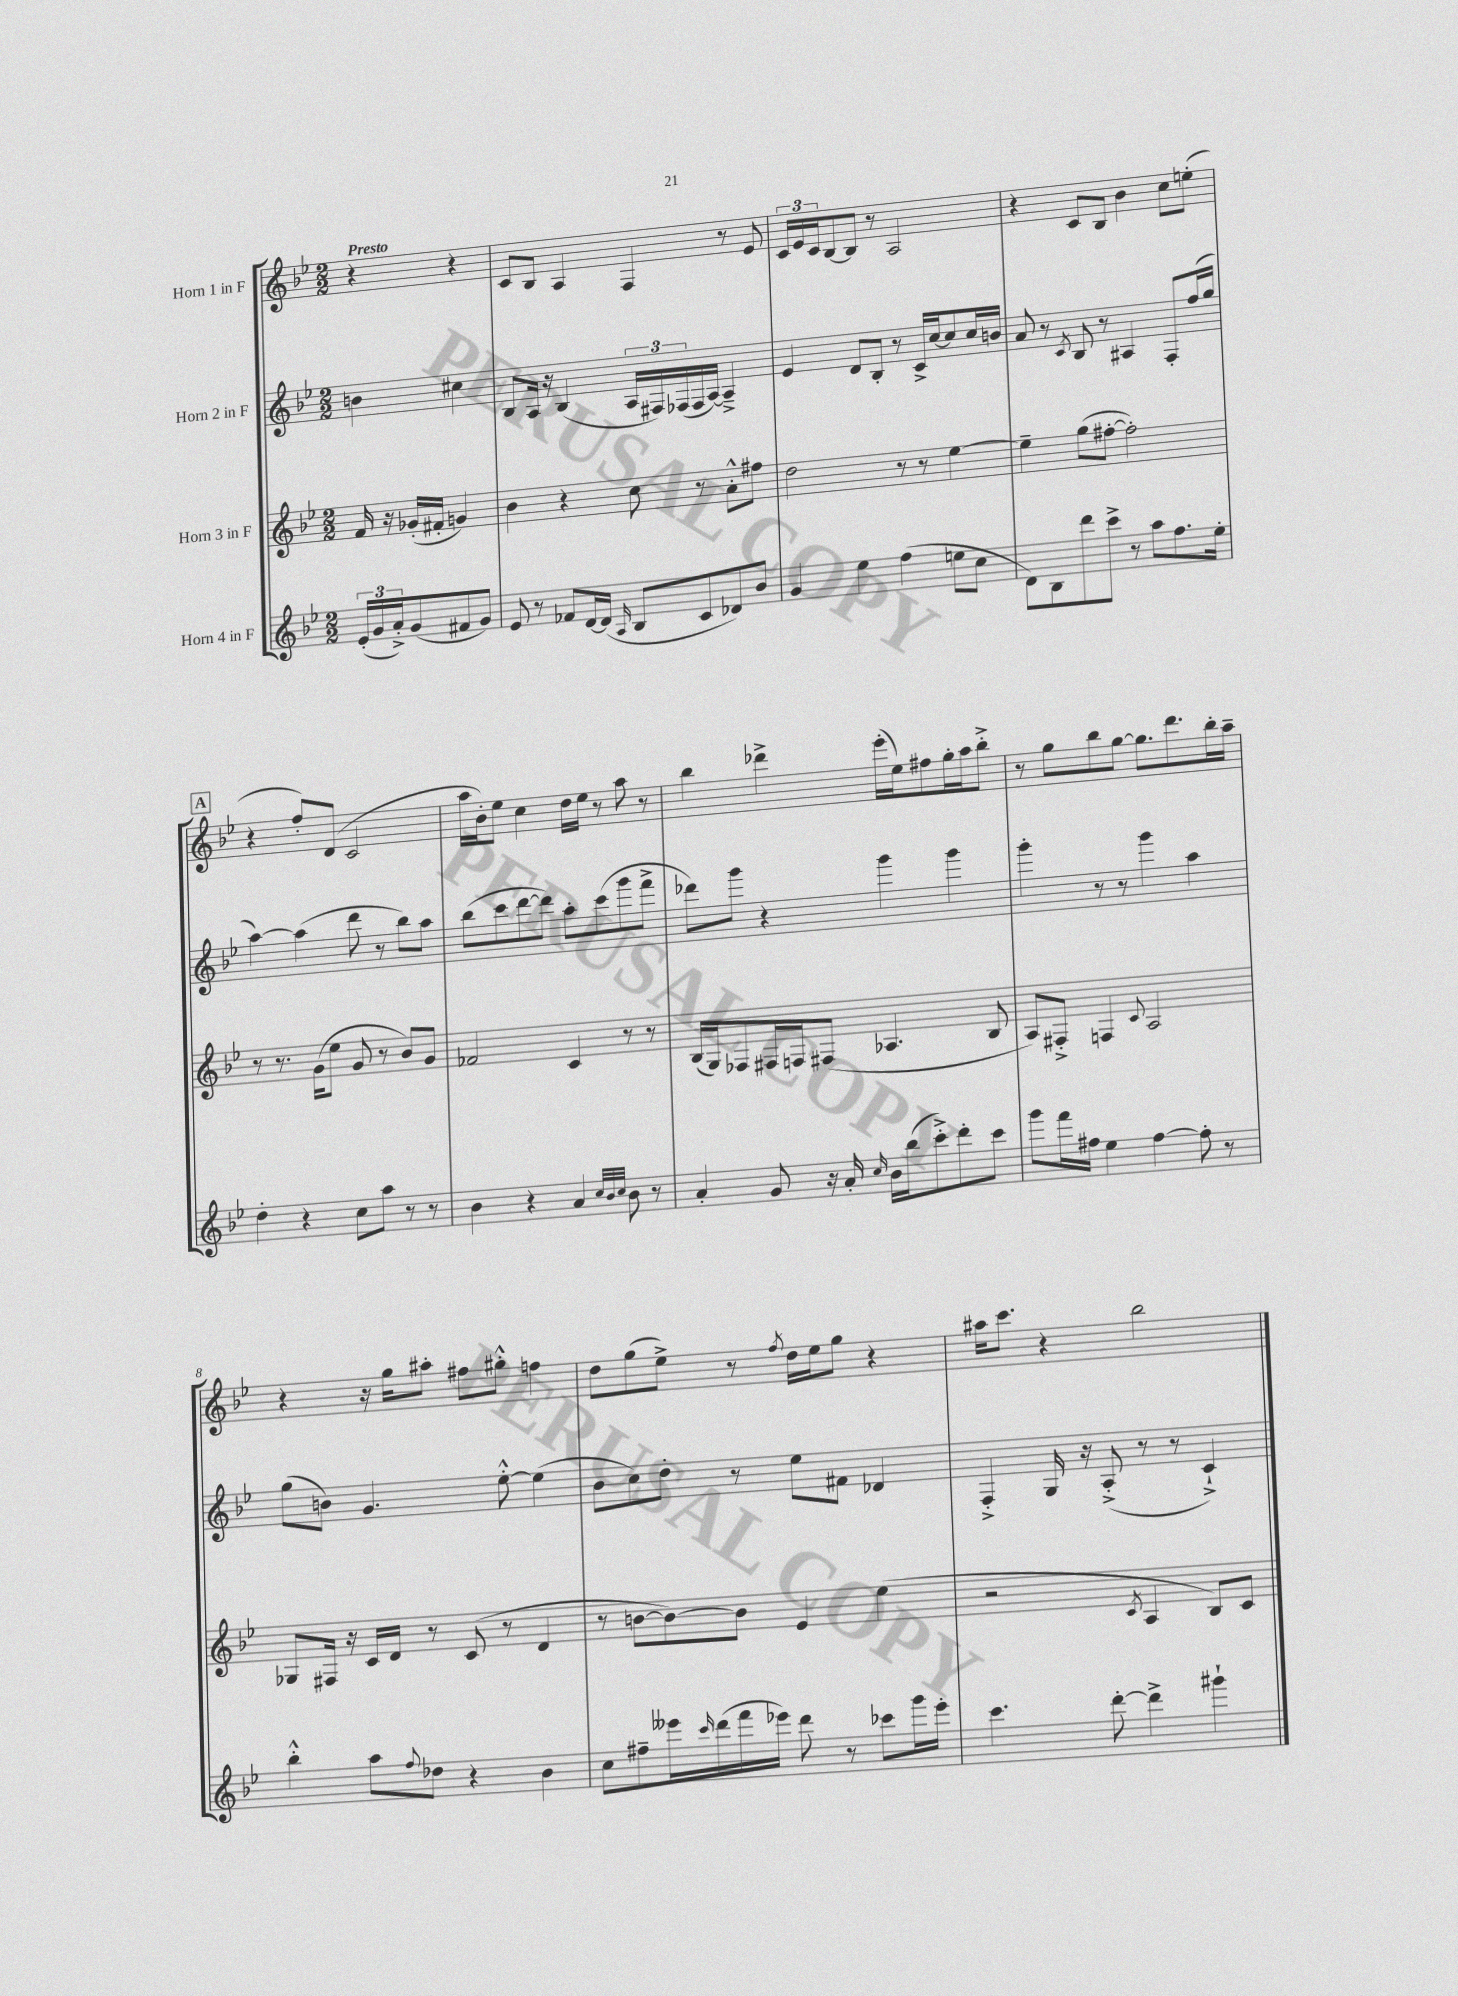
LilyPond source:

<<
\new StaffGroup <<
\new Staff = "s0" \with { instrumentName = "Horn 1 in F" } {
    \clef treble \key bes \major \numericTimeSignature \time 2/2 \partial 2 \tempo "Presto"
    r4 r4 |
    c'8 bes8 a4 f4 r8 ees'8 |
    \tuplet 3/2 { c'16 ees'16 c'16 } bes8~ bes8 r8 a2 |
    r4 c'8 bes8 bes'4 c''8 e''8-.( |
    \mark \markup { \box "A" } r4 f''8-.) d'8( c'2 |
    a''16 bes'16-.) ees''8 c''4 d''16 ees''16 r8 a''8 r8 |
    bes''4 des'''4-> ees'''16-.( ees''16) fis''8 g''16-. a''16 bes''8-.-> |
    r8 g''8 bes''8 g''8~ g''8. d'''8. bes''16-. a''16-- |
    r4 r16 g''16 ais''8-. fis''8 gis''8-.-^ f''4 |
    d''8 g''8( ees''8->) r8 \acciaccatura { f''8 } d''16 ees''16 g''8 r4 |
    ais''16 c'''8. r4 bes''2 \bar "|." |
}
\new Staff = "s1" \with { instrumentName = "Horn 2 in F" } {
    \clef treble \key bes \major \numericTimeSignature \time 2/2 \partial 2
    b'4 cis''4 |
    bes8 a16 r16 bes4( \tuplet 3/2 { a16 fis16) fes16( } fes16 a16~) a4---> |
    ees'4 d'8 bes8-. r8 c'16-> c''16~ c''8 c''16 b'16 |
    a'8 r8 \acciaccatura { c'8 } bes8 r8 ais4 f8-. f''16( g''16 |
    \mark \markup { \box "A" } a''4~) a''4( d'''8 r8 bes''8) a''8 |
    bes''8( c'''8 d'''8~ d'''8) a''8-. c'''8( g'''8 f'''8-> |
    des'''8) g'''8 r4 g'''4 g'''4 |
    g'''4-. r8 r8 g'''4 a''4 |
    g''8( b'8) g'4. ees''8~-.-^ ees''4( |
    bes'8 c''8) d''8-. r8 ees''8 fis'8 des'4 |
    f4-.-> g16 r16 a8-.->( r8 r8 c'4-!->) \bar "|." |
}
\new Staff = "s2" \with { instrumentName = "Horn 3 in F" } {
    \clef treble \key bes \major \numericTimeSignature \time 2/2 \partial 2
    f'16 r16 ges'16-.( fis'16-. g'4) |
    bes'4 r4 c''8 r8 a'8-.-^ fis''8 |
    d''2 r8 r8 ees''4~ |
    ees''4-- g''8( fis''8~-. fis''2-.) |
    \mark \markup { \box "A" } r8 r8. g'16( ees''8 g'8 r8 bes'8) g'8 |
    fes'2 c'4 r8 r8 |
    bes16( g16) fes8 fis16 f16 fis8( aes4. bes8 |
    a8) fis8-.-> f4 \appoggiatura { c'8 } a2 |
    ges8 fis16 r16 c'16 d'16 r8 c'8( r8 d'4 |
    r8 b'8~ b'8~) b'8 ees'4 ees''4( |
    r2 \acciaccatura { c'8 } a4 bes8) c'8 \bar "|." |
}
\new Staff = "s3" \with { instrumentName = "Horn 4 in F" } {
    \clef treble \key bes \major \numericTimeSignature \time 2/2 \partial 2
    \tuplet 3/2 { ees'16-.( g'16 a'16-.->) } g'8( fis'8 g'8) |
    ees'8 r8 fes'8 d'16~ d'16( \grace { a16 } bes8 c'8 des'8) bes'8 |
    g'4 ees''4 f''4( e''8 c''8 |
    d'8) bes8 d'''8 c'''8-> r8 a''8 f''8. ees''16-. |
    \mark \markup { \box "A" } d''4-. r4 c''8 a''8 r8 r8 |
    bes'4 r4 a'4 \grace { c''32 bes'32 c''32 } bes'8 r8 |
    a'4-. g'8 r16 a'16-. \grace { c''16 } bes'16 bes''16( c'''8-.->) d'''8-. c'''8 |
    g'''8 f'''16 fis''16 ees''4 fis''4~ fis''8-. r8 |
    bes''4-.-^ a''8 \appoggiatura { f''8 } des''8 r4 bes'4 |
    c''8 fis''8-- eeses'''16 \grace { c'''16 } d'''16( f'''16 ees'''16) d'''8 r8 ces'''8 g'''16 ees'''16-. |
    c'''4. d'''8~-. d'''4-> gis'''4-! \bar "|." |
}
>>
>>
